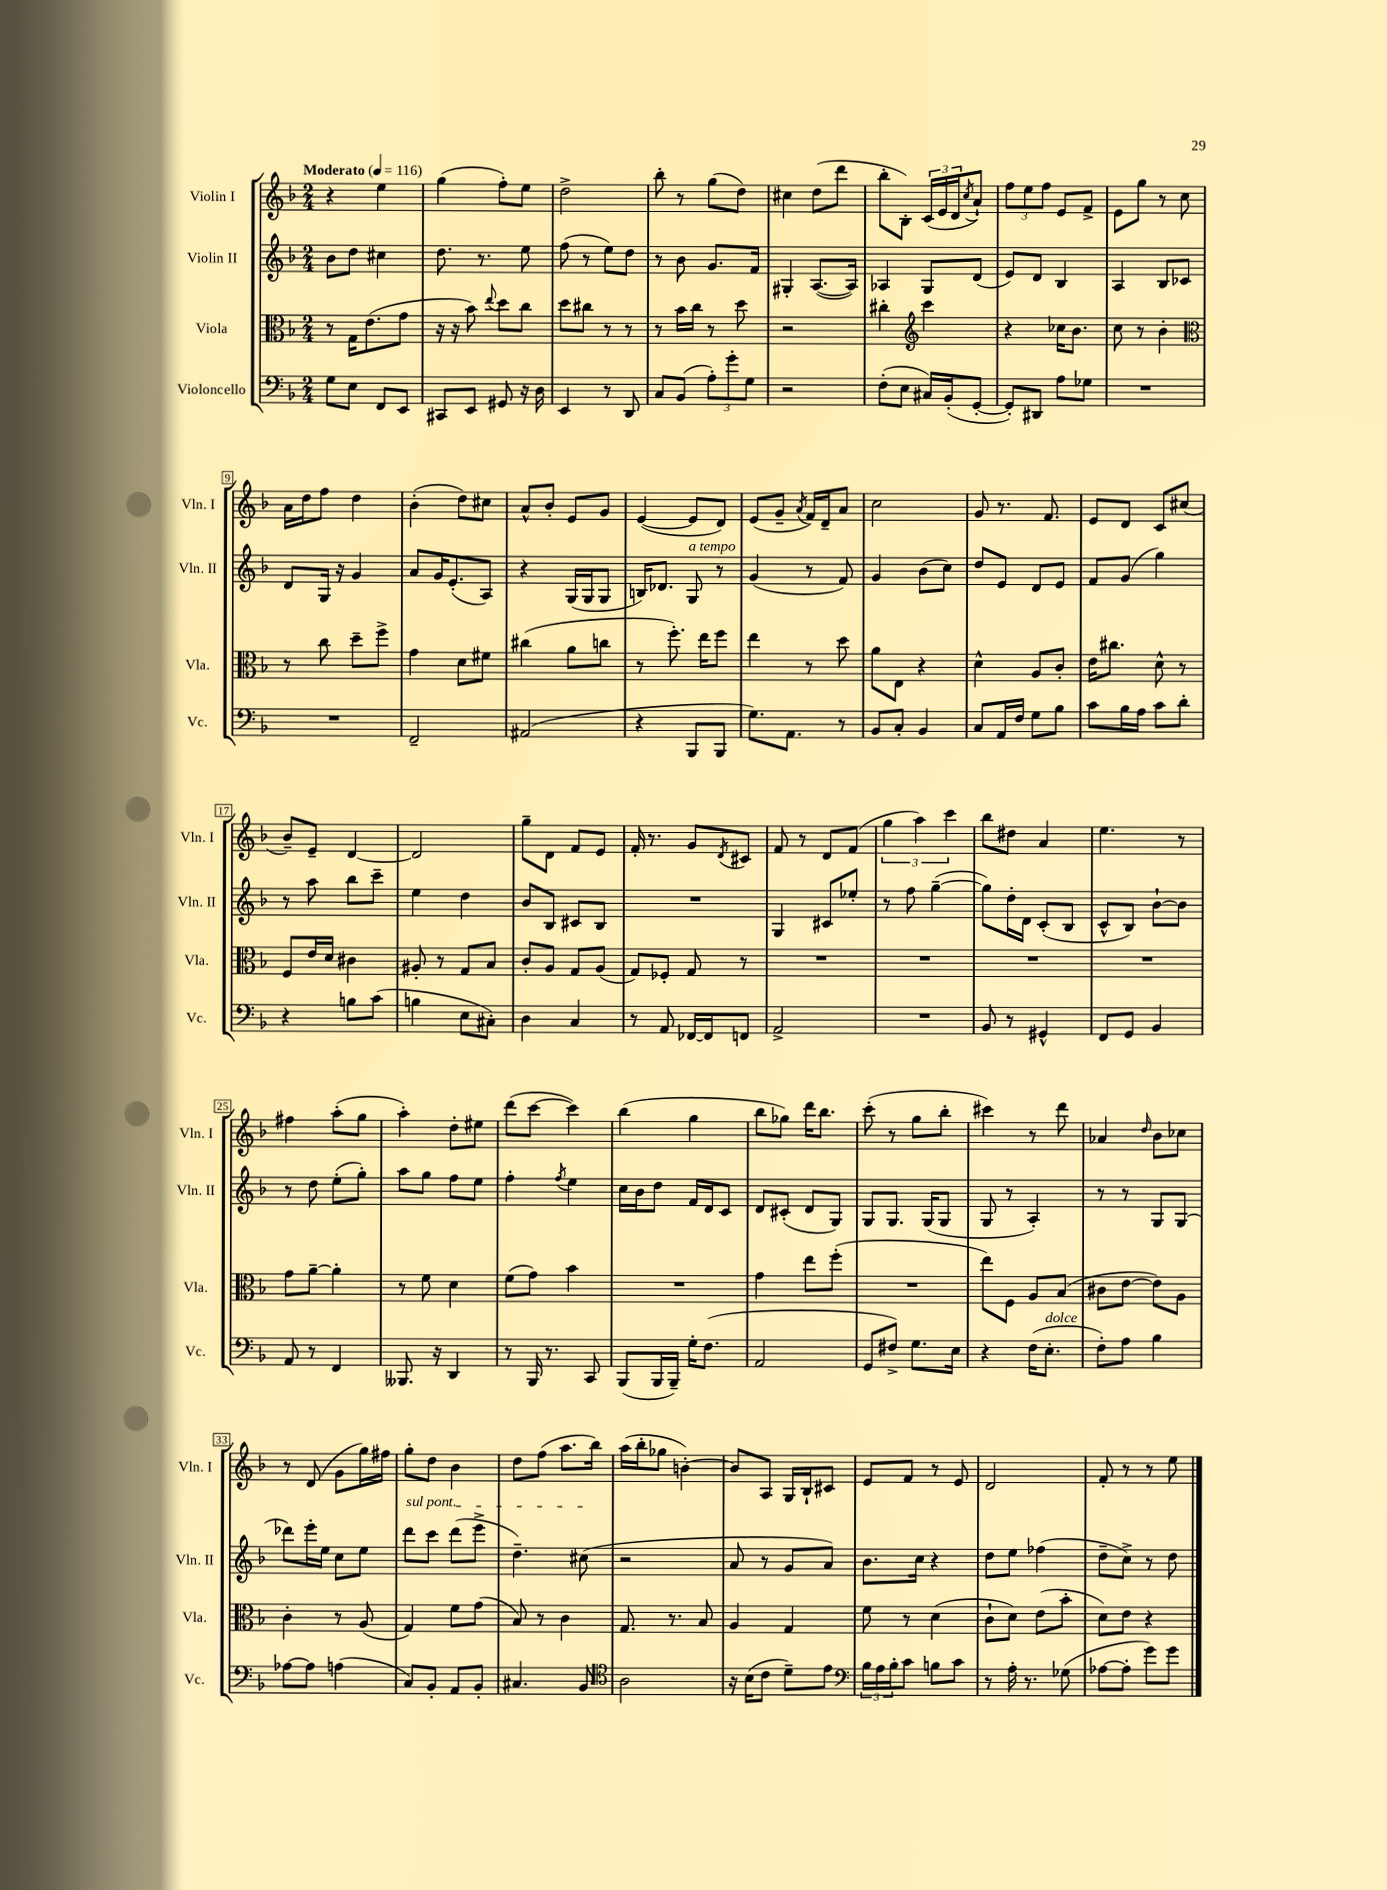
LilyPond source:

<<
\new StaffGroup <<
\new Staff = "s0" \with { instrumentName = "Violin I" shortInstrumentName = "Vln. I" } {
    \clef treble \key f \major \numericTimeSignature \time 2/4 \tempo "Moderato" 4 = 116
    r4 e''4 |
    g''4( f''8-.) e''8 |
    d''2-> |
    bes''8-. r8 g''8( d''8) |
    cis''4 d''8( d'''8 |
    bes''8-. bes8-.) \tuplet 3/2 { c'16( e'16 d'16 } \acciaccatura { c''8 } a'8-!) |
    \tuplet 3/2 { f''8 e''8 f''8 } e'8 f'8-> |
    e'8 g''8 r8 c''8 |
    a'16 d''16 f''8 d''4 |
    bes'4-.( d''8) cis''8 |
    a'8-^ bes'8-. e'8 g'8 |
    e'4~( e'8 d'8) |
    e'8( g'8-- \acciaccatura { a'8 } f'16) d'16-- a'8 |
    c''2 |
    g'8 r8. f'8. |
    e'8 d'8 c'8 cis''8( |
    bes'8--) e'8-- d'4~ |
    d'2 |
    g''8-- d'8 f'8 e'8 |
    f'16-. r8. g'8 \acciaccatura { d'8 } cis'8 |
    f'8 r8 d'8 f'8( |
    \tuplet 3/2 { g''4 a''4) c'''4 } |
    bes''8 dis''8 a'4 |
    e''4. r8 |
    fis''4 a''8-.( g''8 |
    a''4-.) d''8-. eis''8 |
    d'''8( c'''8~ c'''4) |
    bes''4( g''4 |
    bes''8 ges''8) d'''16 bes''8. |
    c'''8-.( r8 g''8 bes''8-. |
    cis'''4) r8 d'''8 |
    aes'4 \grace { d''16 } bes'8 ces''8 |
    r8 d'8( g'8 g''16) fis''16 |
    g''8-. d''8 bes'4 |
    d''8 f''8( a''8. bes''16) |
    a''16( bes''16-. ges''8 b'4~-.) |
    b'8 a8 g16 bes16-! cis'8 |
    e'8 f'8 r8 e'8 |
    d'2 |
    f'8-. r8 r8 e''8 \bar "|." |
}
\new Staff = "s1" \with { instrumentName = "Violin II" shortInstrumentName = "Vln. II" } {
    \clef treble \key f \major \numericTimeSignature \time 2/4
    bes'8 d''8 cis''4 |
    d''8. r8. e''8 |
    f''8( r8 e''8) d''8 |
    r8 bes'8 g'8. f'16 |
    gis4-. a8.~( a16) |
    aes4 g8 d'8( |
    e'8) d'8 bes4 |
    a4 bes8 ces'8 |
    d'8 g16 r16 g'4 |
    a'8 g'16 e'8.-.( a8) |
    r4 g16( g16 g8 |
    b16) des'8. g8^\markup { \italic "a tempo" } r8 |
    g'4( r8 f'8) |
    g'4 bes'8( c''8) |
    d''8 e'8 d'8 e'8 |
    f'8 g'8( g''4) |
    r8 a''8 bes''8 c'''8-- |
    e''4 d''4 |
    bes'8 bes8 cis'8 bes8 |
    R2 |
    g4 cis'8 ees''8-. |
    r8 f''8 g''4~--( |
    g''8) d''16-. d'16 c'8-.( bes8 |
    c'8-^ bes8) bes'8~-! bes'8 |
    r8 d''8 e''8-.( g''8-.) |
    a''8 g''8 f''8 e''8 |
    f''4-. \acciaccatura { f''8 } e''4 |
    c''16 bes'16 d''8 f'16 d'16 c'8 |
    d'8 cis'8-.( d'8 g8) |
    g8 g8. g16( g8 |
    g8 r8 a4-.) |
    r8 r8 g8 g8( |
    des'''8) e'''16-. e''16 c''8 e''8 |
    \once \override TextSpanner.bound-details.left.text = \markup { \italic "sul pont." } d'''8\startTextSpan c'''8 d'''8( e'''8-> |
    d''4.--) cis''8\stopTextSpan( |
    r2 |
    a'8 r8 g'8 a'8) |
    bes'8. c''16 r4 |
    d''8 e''8 fes''4( |
    d''8-- c''8->) r8 d''8 \bar "|." |
}
\new Staff = "s2" \with { instrumentName = "Viola" shortInstrumentName = "Vla." } {
    \clef alto \key f \major \numericTimeSignature \time 2/4
    r8 g16 e'8.( g'8 |
    r16 r16 bes'8) \appoggiatura { e''8 } d''8 c''8 |
    d''8 cis''8 r8 r8 |
    r8 bes'16 c''16 r8 d''8 |
    r2 |
    cis''4-. \clef treble c'''4 |
    r4 ces''16 bes'8. |
    c''8 r8 bes'4-. |
    \clef alto r8 c''8 d''8-- f''8-> |
    g'4 d'8 fis'8 |
    cis''4( a'8 c''8 |
    r8 f''8.-.) e''16 f''8 |
    e''4 r8 d''8 |
    a'8 e8 r4 |
    d'4-^ a8 c'8-. |
    e'16 cis''8. d'8-^ r8 |
    f8 e'16 d'16 cis'4 |
    ais8-. r8 g8 bes8 |
    c'8-. a8 g8 a8( |
    g8) fes8-. g8 r8 |
    R2 |
    R2 |
    R2 |
    R2 |
    g'8 a'8~-- a'4-. |
    r8 f'8 d'4 |
    f'8( g'8) bes'4 |
    R2 |
    g'4 e''8 f''8-.( |
    R2 |
    e''8) f8 a8 bes8( |
    cis'8 e'8~ e'8) a8 |
    c'4-. r8 a8( |
    g4) f'8 g'8( |
    bes8) r8 c'4 |
    g8. r8. bes8 |
    a4 g4 |
    f'8 r8 d'4( |
    c'8-! d'8) e'8( bes'8-. |
    d'8) e'8 r4 \bar "|." |
}
\new Staff = "s3" \with { instrumentName = "Violoncello" shortInstrumentName = "Vc." } {
    \clef bass \key f \major \numericTimeSignature \time 2/4
    g8 e8 f,8 e,8 |
    cis,8 e,8 gis,8 r16 d16 |
    e,4 r8 d,8 |
    c8 bes,8( \tuplet 3/2 { a8-.) g'8-. g8 } |
    r2 |
    f8-.( e8 cis16) bes,16-.( g,8~-. |
    g,8-.) dis,8 a8 ges8 |
    R2 |
    R2 |
    f,2-- |
    ais,2( |
    r4 bes,,8 bes,,8 |
    g8.) a,8. r8 |
    bes,8 c8-. bes,4 |
    c8 a,16 f16 g8 bes8 |
    c'8 bes16 a16 c'8 d'8-. |
    r4 b8 c'8( |
    b4 e8 cis8-.) |
    d4 c4 |
    r8 a,8 fes,16~ fes,16 f,8 |
    a,2-> |
    R2 |
    bes,8 r8 gis,4-^ |
    f,8 g,8 bes,4 |
    a,8 r8 f,4 |
    beses,,8. r16 d,4 |
    r8 bes,,16 r8. c,8 |
    bes,,8( bes,,16 bes,,16--) g16-. f8.( |
    a,2 |
    g,8 fis8->) g8. e16 |
    r4 f16( e8.-.^\markup { \italic "dolce" } |
    f8-.) a8 bes4 |
    aes8~ aes8 a4( |
    c8) bes,8-. a,8 bes,8-. |
    cis4. bes,8 |
    \clef tenor a2 |
    r16 bes16( c'8 d'8--) e'8 |
    \clef bass \tuplet 3/2 { bes16 a16 bes16-. } c'8 b8 c'8 |
    r8 a16-. r8. ges8( |
    aes8~ aes8-. g'8) g'8 \bar "|." |
}
>>
>>
\layout { \context { \Score \override BarNumber.stencil = #(make-stencil-boxer 0.1 0.3 ly:text-interface::print) } }
